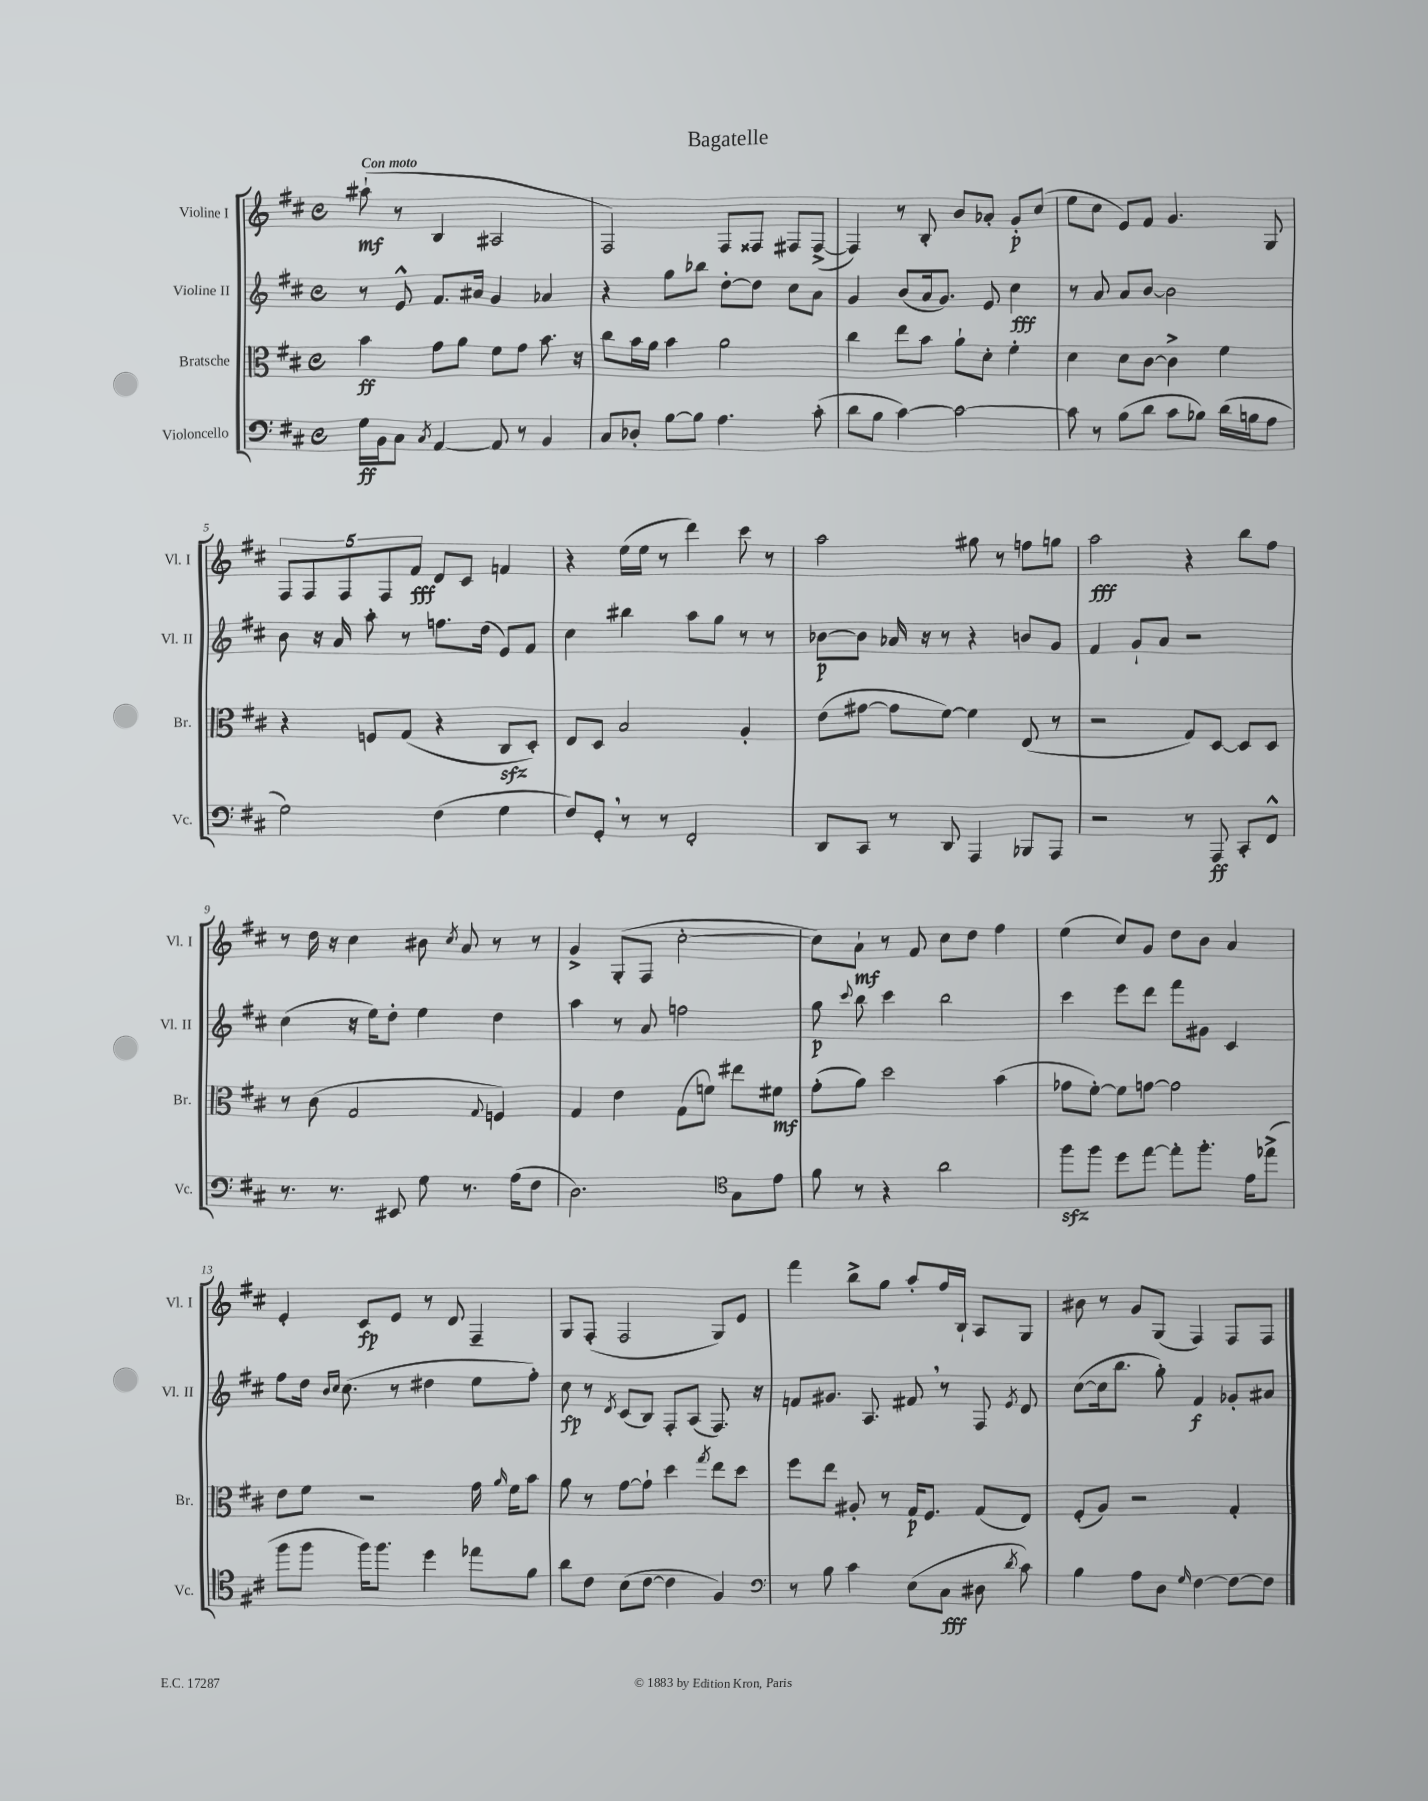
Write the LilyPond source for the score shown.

\header { title = "Bagatelle" }
<<
\new StaffGroup <<
\new Staff = "s0" \with { instrumentName = "Violine I" shortInstrumentName = "Vl. I" } {
    \clef treble \key d \major \defaultTimeSignature \time 4/4 \tempo "Con moto"
    \autoBeamOff ais''8-!\mf( r8 b4 ais2 |
    fis2) fis8[ fisis8] fis8[ fis8]~->( |
    fis4) r8 b8-. b'8[ aes'8]-. g'8[-.\p cis''8]( |
    e''8[ cis''8] e'8[) fis'8] g'4. g8 |
    \tuplet 5/4 { fis8[ fis8 fis8 fis8 fis'8]\fff } d'8[ cis'8] f'4 |
    r4 e''16[( e''16] r8 d'''4) cis'''8 r8 |
    a''2 gis''8 r8 f''8[ g''8] |
    a''2\fff r4 b''8[ fis''8] |
    r8 d''16 r16 cis''4 bis'8 \acciaccatura { cis''8 } a'8 r8 r8 |
    g'4-> g8[-.( fis8] cis''2~-. |
    cis''8[) a'8]-!\mf r8 fis'8 cis''8[ d''8] fis''4 |
    e''4( cis''8[) g'8] d''8[ b'8] a'4 |
    e'4-. cis'8[\fp e'8] r8 d'8 fis4-- |
    g8[ fis8]-.( fis2 g8[) e'8] |
    fis'''4 b''8[-> g''8] a''8[-. fis''16 b16]-! a8[ g8] |
    bis'8 r8 g'8[ g8]( fis4) fis8[ fis8] \bar "|." |
}
\new Staff = "s1" \with { instrumentName = "Violine II" shortInstrumentName = "Vl. II" } {
    \clef treble \key d \major \defaultTimeSignature \time 4/4
    \autoBeamOff r8 e'8-^ fis'8.[ ais'16] g'4 aes'4 |
    r4 g''8[ bes''8] d''8[~-. d''8] cis''8[ a'8] |
    g'4 b'8[( a'16 g'8.]) e'8 cis''4\fff |
    r8 a'8 a'8[ b'8]~ b'2 |
    b'8 r16 a'16 a''8-. r8 f''8.[ d''16]( e'8[) fis'8] |
    cis''4 bis''4 a''8[ g''8] r8 r8 |
    bes'8[~\p bes'8] aes'16 r16 r8 r4 b'8[ g'8] |
    fis'4 g'8[-! a'8] r2 |
    cis''4( r16 e''16[) d''8]-. e''4 d''4 |
    a''4 r8 a'8 f''2 |
    g''8\p \appoggiatura { cis'''8 } b''8 cis'''4 b''2 |
    cis'''4 e'''8[ d'''8] fis'''8[ gis'8] cis'4 |
    fis''8[ d''16] \grace { b'16[ cis''16] } cis''8.( r8 dis''4 e''8[ fis''8]-.) |
    cis''8\fp r8 \acciaccatura { d'8 } cis'8[( b8]) fis8[-. a8]( fis8.) r16 |
    f'8[ gis'8.] a8. fis'8 \breathe r8 fis8 \acciaccatura { e'8 } d'8 |
    cis''8[~( cis''16 b''8.] g''8-.) fis'4\f ges'8[-. ais'8] \bar "|." |
}
\new Staff = "s2" \with { instrumentName = "Bratsche" shortInstrumentName = "Br." } {
    \clef alto \key d \major \defaultTimeSignature \time 4/4
    \autoBeamOff b'4\ff g'8[ a'8] fis'8[ g'8] b'8. r16 |
    cis''8[ b'16 a'16] b'4 a'2 |
    cis''4 e''8[ b'8] a'8[-! d'8]-. fis'4-. |
    d'4 d'8[ cis'8]~ cis'4-> fis'4 |
    r4 f8[ g8]( r4 cis8[\sfz d8]-.) |
    e8[ d8] b2 a4-. |
    e'8[( gis'8]~ gis'8[ fis'8]~) fis'4 e8( r8 |
    r2 g8[) d8]~ d8[ d8] |
    r8 cis'8( g2 \appoggiatura { g8 } f4) |
    g4 e'4 g8[( f'8]) eis''8[ fis'8]\mf |
    g'8[-.( a'8]) d''2 b'4( |
    ges'8[ fis'8]~-.) fis'8[ g'8]~ g'2 |
    e'8[ fis'8] r2 g'16 \grace { a'16 } fis'16[ b'8] |
    a'8 r8 g'8[~ g'8]-! d''4 \acciaccatura { g''8 } e''8[ d''8] |
    fis''8[ e''8] ais8-. r8 g16[\p fis8.] g8[( e8]) |
    fis8[-.( a8]) r2 g4-. \bar "|." |
}
\new Staff = "s3" \with { instrumentName = "Violoncello" shortInstrumentName = "Vc." } {
    \clef bass \key d \major \defaultTimeSignature \time 4/4
    \autoBeamOff g16[\ff b,16 cis8] \acciaccatura { cis8 } a,4~ a,8 r8 b,4 |
    cis8[ des8]-. b8[~ b8] a4. cis'8-.( |
    d'8[ b8] cis'4~) cis'2~ |
    cis'8 r8 b8[( d'8] cis'8[ bes8]) d'16[( b16 a8] |
    g2) fis4( g4 |
    fis8[) g,8]-. \breathe r8 r8 fis,2-. |
    d,8[ cis,8] r8 d,8 a,,4 bes,,8[ a,,8] |
    r2 r8 a,,8\ff cis,8[-. fis,8]-^ |
    r8. r8. eis,8 g8 r8. a16[( fis8] |
    d2.) \clef tenor g8[ e'8] |
    fis'8 r8 r4 a'2 |
    fis''8[\sfz fis''8] d''8[ e''8]~ e''8[-. fis''8.]-. e'16[ ees''8]->( |
    fis''8[ fis''8] fis''16[) fis''8.] d''4 ees''8[ fis'8] |
    a'8[ cis'8] b8[( cis'8]~ cis'4 fis4) |
    \clef bass r8 b8 cis'4 e8[( cis8]\fff dis8 \acciaccatura { d'8 } cis'8) |
    b4 a8[ d8] \grace { g16 } fis4~ fis8[~ fis8] \bar "|." |
}
>>
>>
